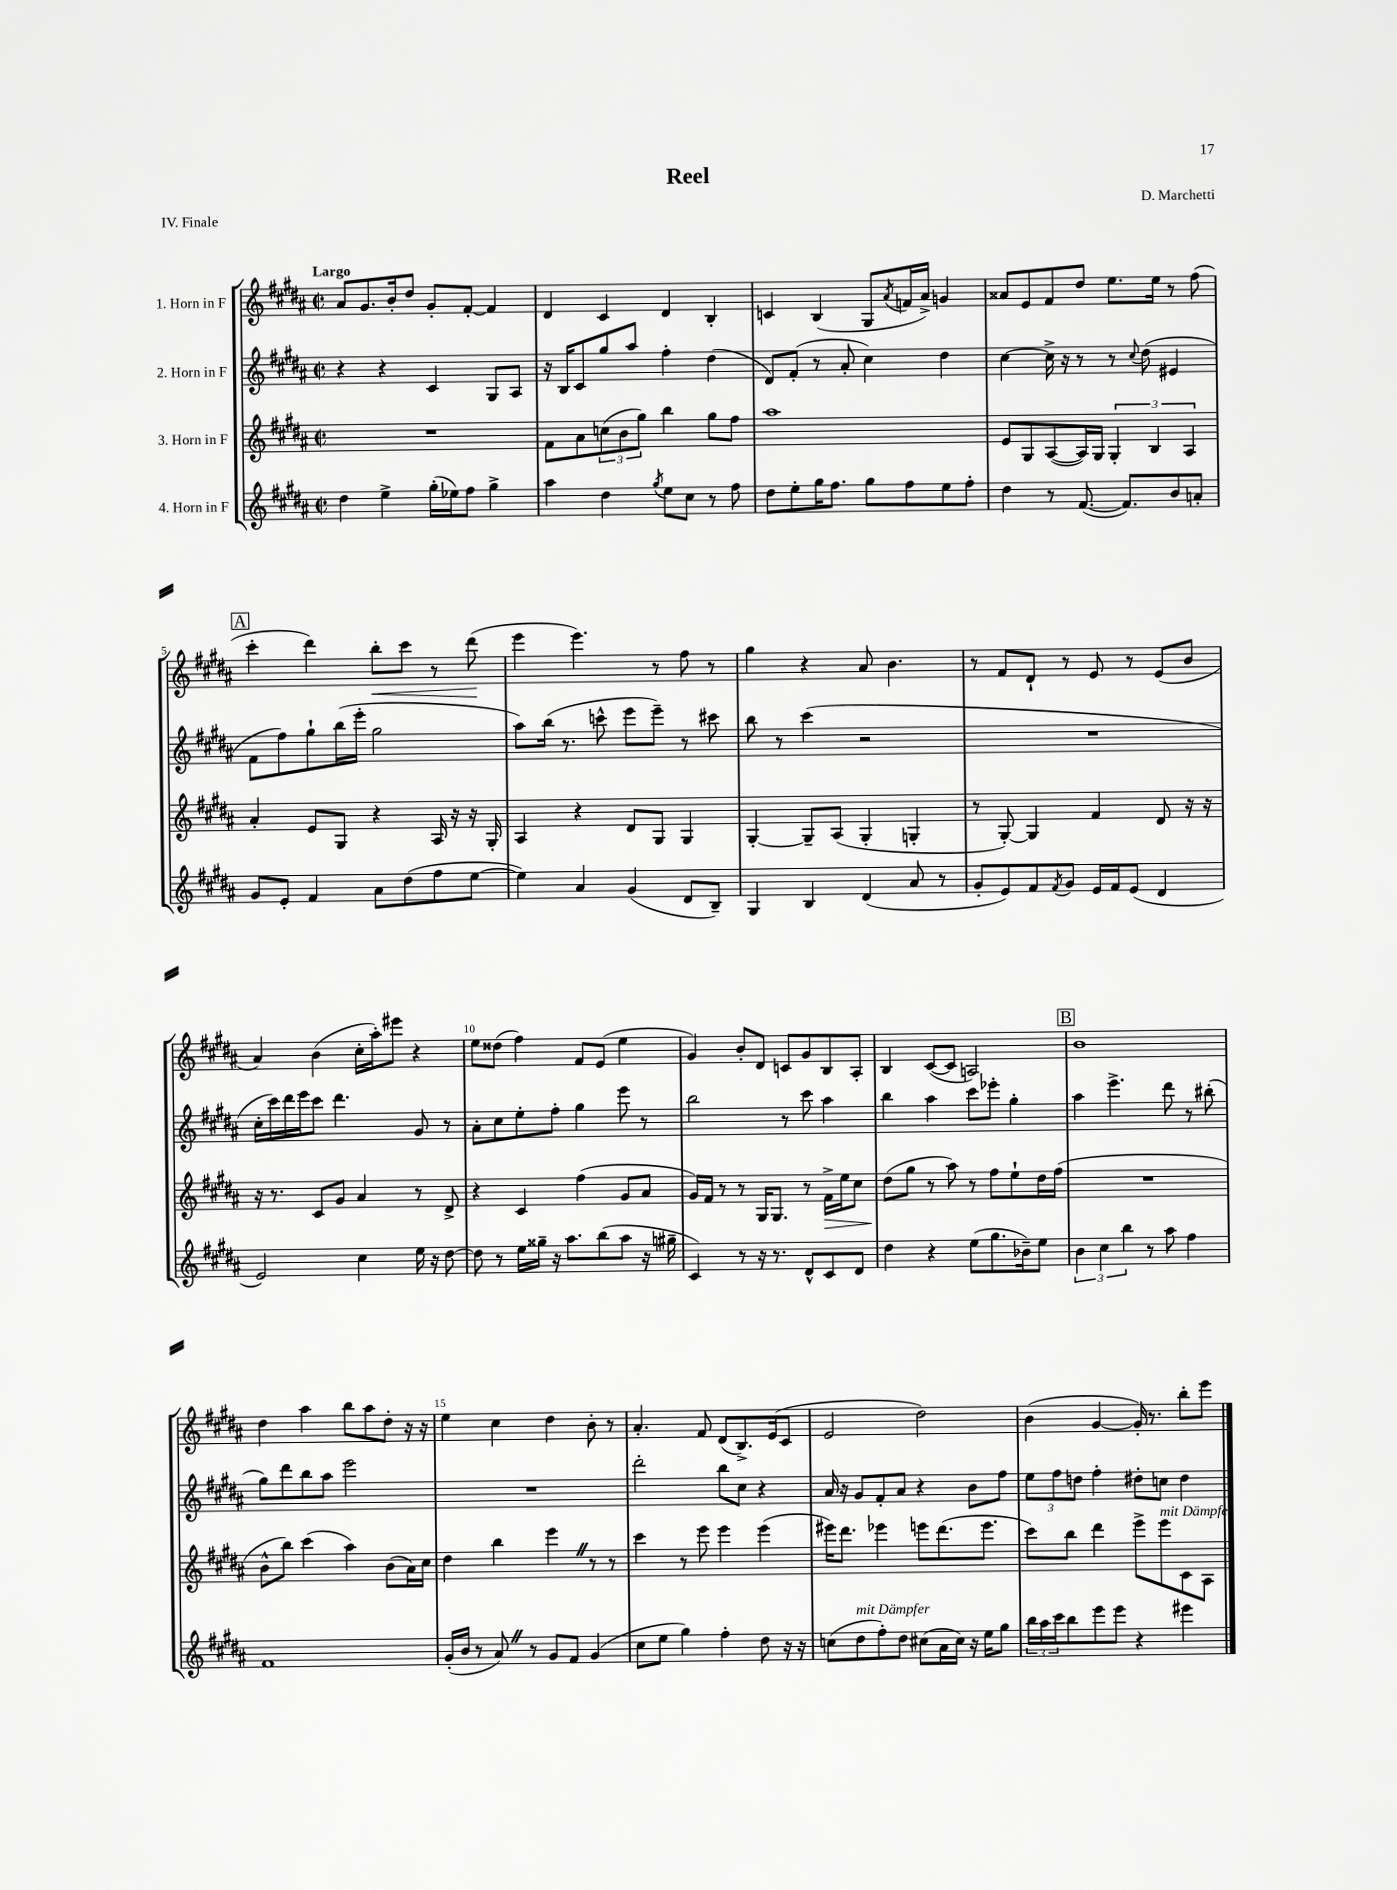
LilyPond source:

\header { title = "Reel" composer = "D. Marchetti" piece = "IV. Finale" }
<<
\new StaffGroup <<
\new Staff = "s0" \with { instrumentName = "1. Horn in F" } {
    \clef treble \key b \major \defaultTimeSignature \time 2/2 \tempo "Largo"
    ais'8 gis'8. b'16-. dis''8 gis'8-. fis'8~-. fis'4 |
    dis'4 cis'4 dis'4 b4-. |
    c'4 b4( gis8 \acciaccatura { ais'8 } f'16 ais'16->) g'4 |
    aisis'8 e'8 fis'8 dis''8 e''8. e''16 r8 fis''8( |
    \mark \markup { \box "A" } cis'''4-. dis'''4) b''8-.\< cis'''8 r8 dis'''8\!( |
    e'''4 e'''4.) r8 fis''8 r8 |
    gis''4 r4 ais'8 b'4. |
    r8 fis'8 dis'8-! r8 e'8 r8 e'8( b'8 |
    ais'4) b'4( cis''16-. ais''16-.) eis'''8 r4 |
    e''8 disis''8( fis''4) fis'8 e'8( e''4 |
    gis'4) b'8-. dis'8 c'8 gis'8 b8 ais8-. |
    b4 cis'8~( cis'8 a2) |
    \mark \markup { \box "B" } b'1 |
    dis''4 ais''4 b''8 ais''8 dis''8-. r16 r16 |
    e''4 cis''4 dis''4 b'8-. r8 |
    ais'4.-. fis'8 dis'8( b8.->) e'16( cis'8 |
    e'2 dis''2) |
    b'4( gis'4~ gis'16-.) r8. b''8-. e'''8 \bar "|." |
}
\new Staff = "s1" \with { instrumentName = "2. Horn in F" } {
    \clef treble \key b \major \defaultTimeSignature \time 2/2
    r4 r4 cis'4 gis8 ais8 |
    r16 b16 cis'8 gis''8 ais''8 fis''4-. dis''4( |
    dis'8) fis'8-.( r8 ais'8-. cis''4) dis''4 |
    cis''4~ cis''16-> r16 r8 r8 \appoggiatura { cis''8 } dis''8( eis'4 |
    \mark \markup { \box "A" } fis'8 fis''8) gis''8-! b''16( e'''16-. gis''2 |
    ais''8) b''16( r8. c'''8-^ e'''8 e'''8--) r8 cis'''8 |
    b''8 r8 cis'''4( r2 |
    R1 |
    cis''16-. cis'''16) dis'''16 e'''16 cis'''8 dis'''4. gis'8 r8 |
    ais'8-. cis''8 e''8-. fis''8-. gis''4 e'''8 r8 |
    b''2 r8 cis'''8 ais''4 |
    b''4 ais''4 cis'''8 ees'''8-. gis''4-. |
    \mark \markup { \box "B" } ais''4 e'''4.-> dis'''8 r8 bis''8-.( |
    gis''8) dis'''8 b''8 ais''8 e'''2 |
    R1 |
    dis'''2-. b''8 cis''8 r4 |
    ais'16 r16 gis'8 fis'8-. ais'8 r4 b'8 fis''8 |
    \tuplet 3/2 { e''8 fis''8 d''8 } fis''4-. dis''8-. c''8 dis''4 \bar "|." |
}
\new Staff = "s2" \with { instrumentName = "3. Horn in F" } {
    \clef treble \key b \major \defaultTimeSignature \time 2/2
    R1 |
    fis'8 ais'8 \tuplet 3/2 { c''8( b'8 gis''8) } b''4 gis''8 fis''8 |
    ais''1 |
    e'8 gis8 ais8~( ais16) gis16 \tuplet 3/2 { gis4-. b4 ais4 } |
    \mark \markup { \box "A" } ais'4-. e'8 gis8 r4 ais16 r16 r16 gis16-. |
    ais4 r4 dis'8 gis8 gis4 |
    gis4~-. gis8-- ais8( gis4-. g4-. |
    r8 gis8~-.) gis4 fis'4 dis'8 r16 r16 |
    r16 r8. cis'8 gis'8 ais'4 r8 dis'8-> |
    r4 cis'4 fis''4( gis'8 ais'8 |
    gis'16) fis'16 r8 r8 gis16 gis8. r8 fis'16->\> e''16 cis''8 |
    dis''8\!( gis''8 r8 ais''8) r8 fis''8 e''8-! dis''16 fis''16( |
    \mark \markup { \box "B" } R1 |
    b'8-^ b''8) cis'''4( ais''4) b'8( ais'16) cis''16 |
    dis''4 b''4 e'''4 \once \override BreathingSign.text = \markup { \musicglyph "scripts.caesura.straight" } \breathe r8 r8 |
    cis'''4 r8 e'''8 e'''4 e'''4( |
    eis'''16) dis'''8. ees'''4 e'''8 dis'''8.( e'''8. |
    cis'''8) b''8 dis'''4 e'''8-> e'''8^\markup { \italic "mit Dämpfer" } cis'8 ais8 \bar "|." |
}
\new Staff = "s3" \with { instrumentName = "4. Horn in F" } {
    \clef treble \key b \major \defaultTimeSignature \time 2/2
    dis''4 e''4-> gis''16-.( ees''16) fis''8 gis''4-> |
    ais''4 dis''4 \acciaccatura { gis''8 } e''8 cis''8 r8 fis''8 |
    dis''8 e''8-. gis''16 fis''8. gis''8 fis''8 e''8 fis''8-. |
    dis''4 r8 fis'8.~( fis'8.) b'8 a'8-. |
    \mark \markup { \box "A" } gis'8 e'8-. fis'4 ais'8 dis''8( fis''8 e''8~ |
    e''4) ais'4 gis'4( dis'8 b8--) |
    gis4 b4 dis'4( ais'8 r8 |
    gis'8-. e'8) fis'8 \acciaccatura { fis'8 } gis'8 e'16 fis'16 e'8( dis'4 |
    e'2) cis''4 e''16 r16 dis''8~ |
    dis''8 r8 e''16 gisis''16-- r16 ais''8. b''8( ais''8 r16 gis''16-- |
    cis'4) r8 r16 r8. dis'8-^ cis'8 dis'8 |
    dis''4 r4 e''8( gis''8. bes'16--) e''8 |
    \mark \markup { \box "B" } \tuplet 3/2 { b'4 cis''4 b''4 } r8 ais''8 fis''4 |
    fis'1 |
    gis'16-.( b'16 r8 ais'8) \once \override BreathingSign.text = \markup { \musicglyph "scripts.caesura.straight" } \breathe r8 gis'8 fis'8 gis'4( |
    cis''8 e''8 gis''4) fis''4-. dis''8 r16 r16 |
    c''8( dis''8^\markup { \italic "mit Dämpfer" } fis''8-.) dis''8 cis''8( ais'16 cis''16) r16 e''16 gis''8 |
    \tuplet 3/2 { b''16 ais''16 cis'''16 } b''8 e'''8 e'''8 r4 eis'''4 \bar "|." |
}
>>
>>
\layout { \context { \Score \override BarNumber.break-visibility = ##(#f #t #t) barNumberVisibility = #(every-nth-bar-number-visible 5) } }
